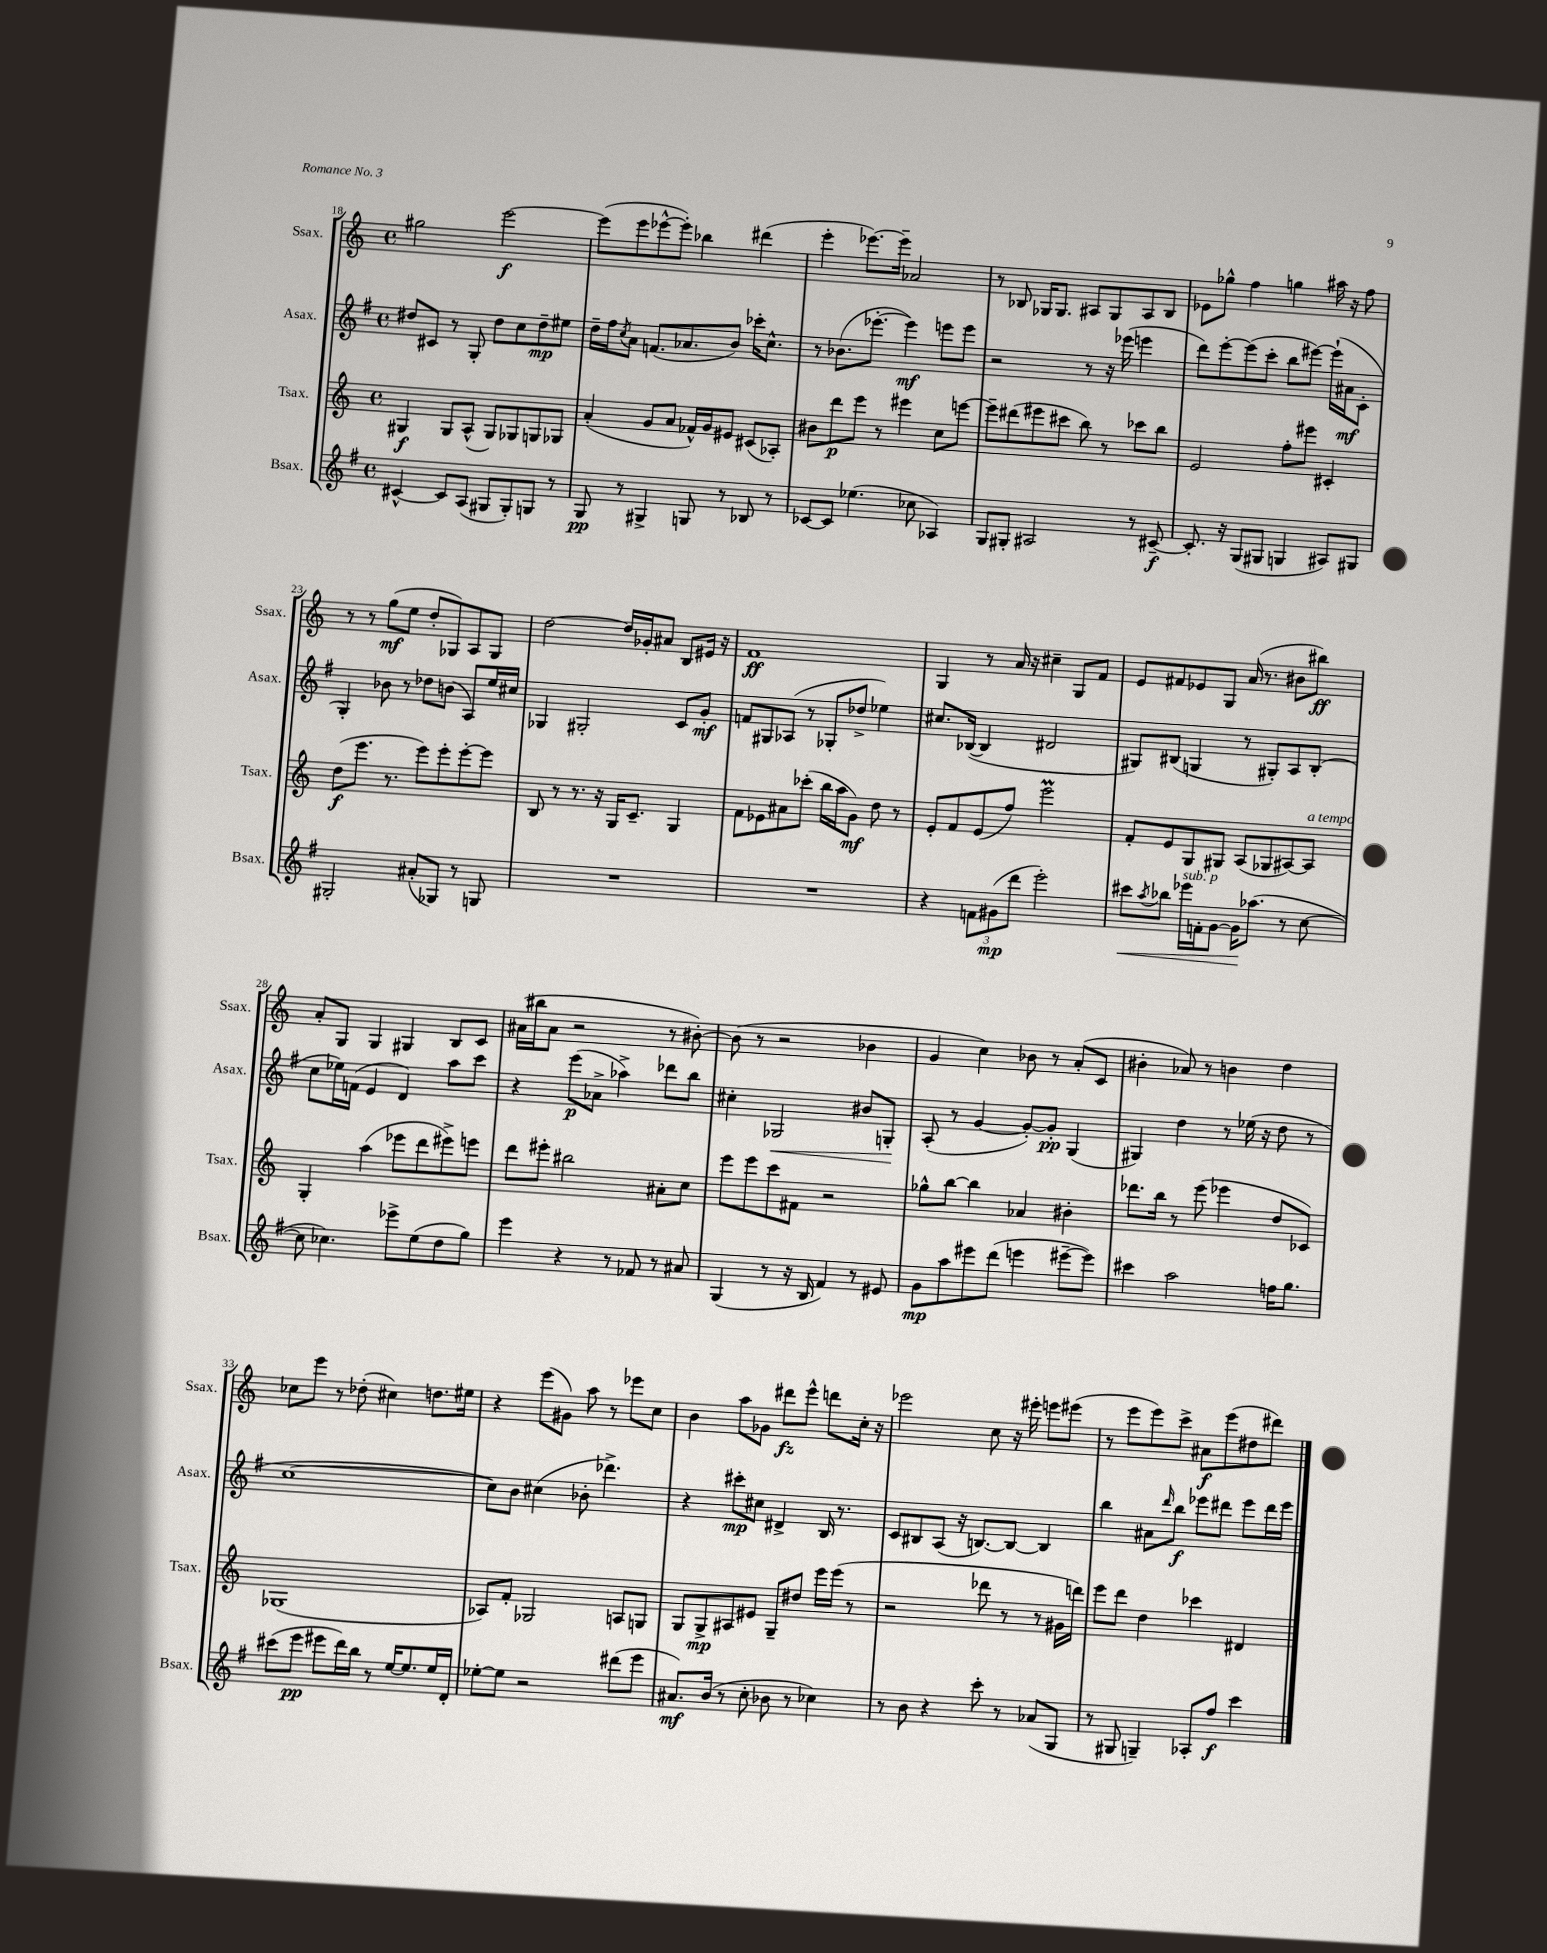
<<
\new StaffGroup <<
\new Staff = "s0" \with { instrumentName = "Ssax." shortInstrumentName = "Ssax." } {
    \clef treble \key c \major \defaultTimeSignature \time 4/4
    gis''2 e'''2~\f |
    e'''8( e'''8 ees'''8~-^ ees'''8-.) bes''4 dis'''4( |
    e'''4-. ees'''8.~) ees'''16-- aes'2 |
    r8 bes8 ges16 ges8. ais8 ges8 ais8 bes8 |
    ees'8 ges''8-^ f''4 g''4 ais''16 r16 f''8 |
    r8 r8 g''8\mf( e''8 d''8-. ges8) a8 ges8 |
    d''2~ d''16 ges'16-. ais'8 b8 eis'16 r16 |
    f'1\ff |
    g4 r8 a'16 r16 cis''4-- g8 f'8 |
    e'8 fis'8 ees'8 g8 a'16( r8. bis'8 bis''8\ff) |
    a'8-. g8 g4 gis4 b8 c'8 |
    ais'16( bis''16 ais'8 r2 r8 bis'8~-.) |
    bis'8( r8 r2 bes'4 |
    g'4 c''4) bes'8 r8 a'8-.( c'8 |
    bis'4-. aes'8) r8 b'4 d''4 |
    ces''8 e'''8 r8 des''8-.( cis''4) d''8. eis''16 |
    r4 e'''8( gis'8) a''8 r8 ees'''8 c''8 |
    b'4 a''8 ges'8 dis'''8\fz e'''8-^ d'''8 c''16-. r16 |
    ees'''2 c''8 r16 eis'''16-. e'''8 eis'''8( |
    r8 e'''8 e'''8) c'''8-> ais'8\f e'''8( dis''8 dis'''8) \bar "|." |
}
\new Staff = "s1" \with { instrumentName = "Asax." shortInstrumentName = "Asax." } {
    \clef treble \key g \major \defaultTimeSignature \time 4/4
    dis''8 cis'8 r8 g8-. dis''8 c''8 dis''8--\mp eis''8 |
    d''16-- fis''16 \acciaccatura { c''8 } a'8 f'8.( aes'8. b'8) ces'''16-. c''8.-^ |
    r8 bes'8.( ees'''8.~-. ees'''4\mf) e'''8 e'''8 |
    r2 r8 r16 ees'''16( e'''4 |
    d'''8) e'''8~-. e'''8( c'''8-. b''8 eis'''8~) eis'''16-!( ais'16\mf c'8-. |
    g4-.) bes'8 r8 des''8 b'8( a8) e''16 cis''16 |
    ges4 gis2-. c'8 g'8-.\mf |
    f'8 gis8 aes8( r8 ges8-. des''8-> ees''4) |
    cis''8. bes16~( bes4 dis'2 |
    gis8) bis8( g4 r8 gis8-.) a8 bis8-.( |
    c''8 ees''16) f'16( e'4 d'4) a''8 c'''8 |
    r4 e'''8\p( aes'8-> aes''4->) des'''8 b''8 |
    cis''4-. ges2\< bis'8 g8-.\! |
    a8-.( r8 g'4~ g'8~-.) g'8-.\pp g4( |
    gis4) d''4 r8 ees''16( r16 d''8 r8 |
    c''1~ |
    c''8) b'8 cis''4( bes'8-. des'''4.->) |
    r4 cis'''8-.\mp cis''8 dis'4-> b16 r8. |
    c'8 bis8 a8( r16 b8.~) b8~ b4 |
    b''4 ais'8 \grace { d'''16 } b''8\f ees'''8 dis'''8 ees'''8 dis'''16 ees'''16 \bar "|." |
}
\new Staff = "s2" \with { instrumentName = "Tsax." shortInstrumentName = "Tsax." } {
    \clef treble \key c \major \defaultTimeSignature \time 4/4
    gis4\f gis8 a8-^( gis8) ges8 g8 ges8 |
    a'4-.( g'8 a'8 fes'16-^) g'16 eis'8 cis'8( aes8-.) |
    bis'8 d'''8\p e'''8 r8 eis'''4 c''8 e'''8~ |
    e'''8-- dis'''8( eis'''8 cis'''8 b''8) r8 ces'''8 b''8 |
    e'2 f''8-. eis'''8 cis'4-. |
    d''8\f( e'''8. r8. e'''8) e'''8-. e'''8~-. e'''8 |
    b8 r8 r8. r16 g16 c'8.-- g4 |
    f'8 ees'8 ais'8 ces'''8-.( b''16 a''16 g'8\mf) d''8 r8 |
    e'8-. f'8 e'8( f''8) e'''2\prall |
    f'8-. e'8 g8 gis8 a8( ges8 ais8~) ais8^\markup { \italic "a tempo" } |
    g4-. a''4( ees'''8 d'''8 eis'''8->) e'''8 |
    d'''8 eis'''8-. bis''2 ais'8-. c''8 |
    e'''8 e'''8 c'''8 fis'8 r2 |
    ges''8-^ b''8~ b''4 aes'4 bis'4-. |
    des'''8. b''16 r8 e'''8( ees'''4 d''8 ces'8) |
    ges1( |
    aes8) f'8-. ges2 a8 g8 |
    g8 g8->\mp ais8 eis'8 g8-- dis''8 e'''16 e'''16( r8 |
    r2 des'''8 r8 r8 gis'16 d'''16) |
    e'''8 d'''8 d''4 ces'''4 dis'4 \bar "|." |
}
\new Staff = "s3" \with { instrumentName = "Bsax." shortInstrumentName = "Bsax." } {
    \clef treble \key g \major \defaultTimeSignature \time 4/4
    cis'4~-^ cis'8 a8( gis8 gis8-.) g8 r8 |
    g8\pp r8 gis4-> g8 r8 bes8 r8 |
    ces'8~ ces'8 ees''4.( ces''8 aes4) |
    g8 gis8-. ais2 r8 cis'8~--\f |
    cis'8.-. r16 g8( gis8 g4 ais8) gis8 |
    gis2-. ais'8-.( ges8) r8 g8 |
    R1 |
    R1 |
    r4 \tuplet 3/2 { f'8 gis'8\mp( d'''8 } e'''2-.) |
    cis'''8\< \acciaccatura { a''8 } bes''8 ees'''16^\markup { \italic "sub. p" } f'16-. g'8~ g'16\! aes''8.( r8 c''8~ |
    c''8 ces''4.) ees'''8-> e''8( d''8 g''8) |
    e'''4 r4 r8 fes'8 r8 ais'8 |
    g4( r8 r16 b16 fis'4) r8 eis'8 |
    g'8\mp a''8 eis'''8 d'''8( e'''4 eis'''8~-- eis'''8) |
    cis'''4 a''2 f''16 g''8. |
    cis'''8( e'''8\pp eis'''8 d'''16) b''16 r8 e''16~ e''8. e''16 d'16-. |
    ees''8~-. ees''8 r2 dis'''8( e'''8 |
    ais'8.\mf) b'16( r8 c''8-. bes'8 r8 ces''4) |
    r8 b'8 r4 c'''8-. r8 aes'8( g8 |
    r8 gis8 g4--) aes8-. fis''8\f c'''4 \bar "|." |
}
>>
>>
\layout { \context { \Score currentBarNumber = #18 } }
